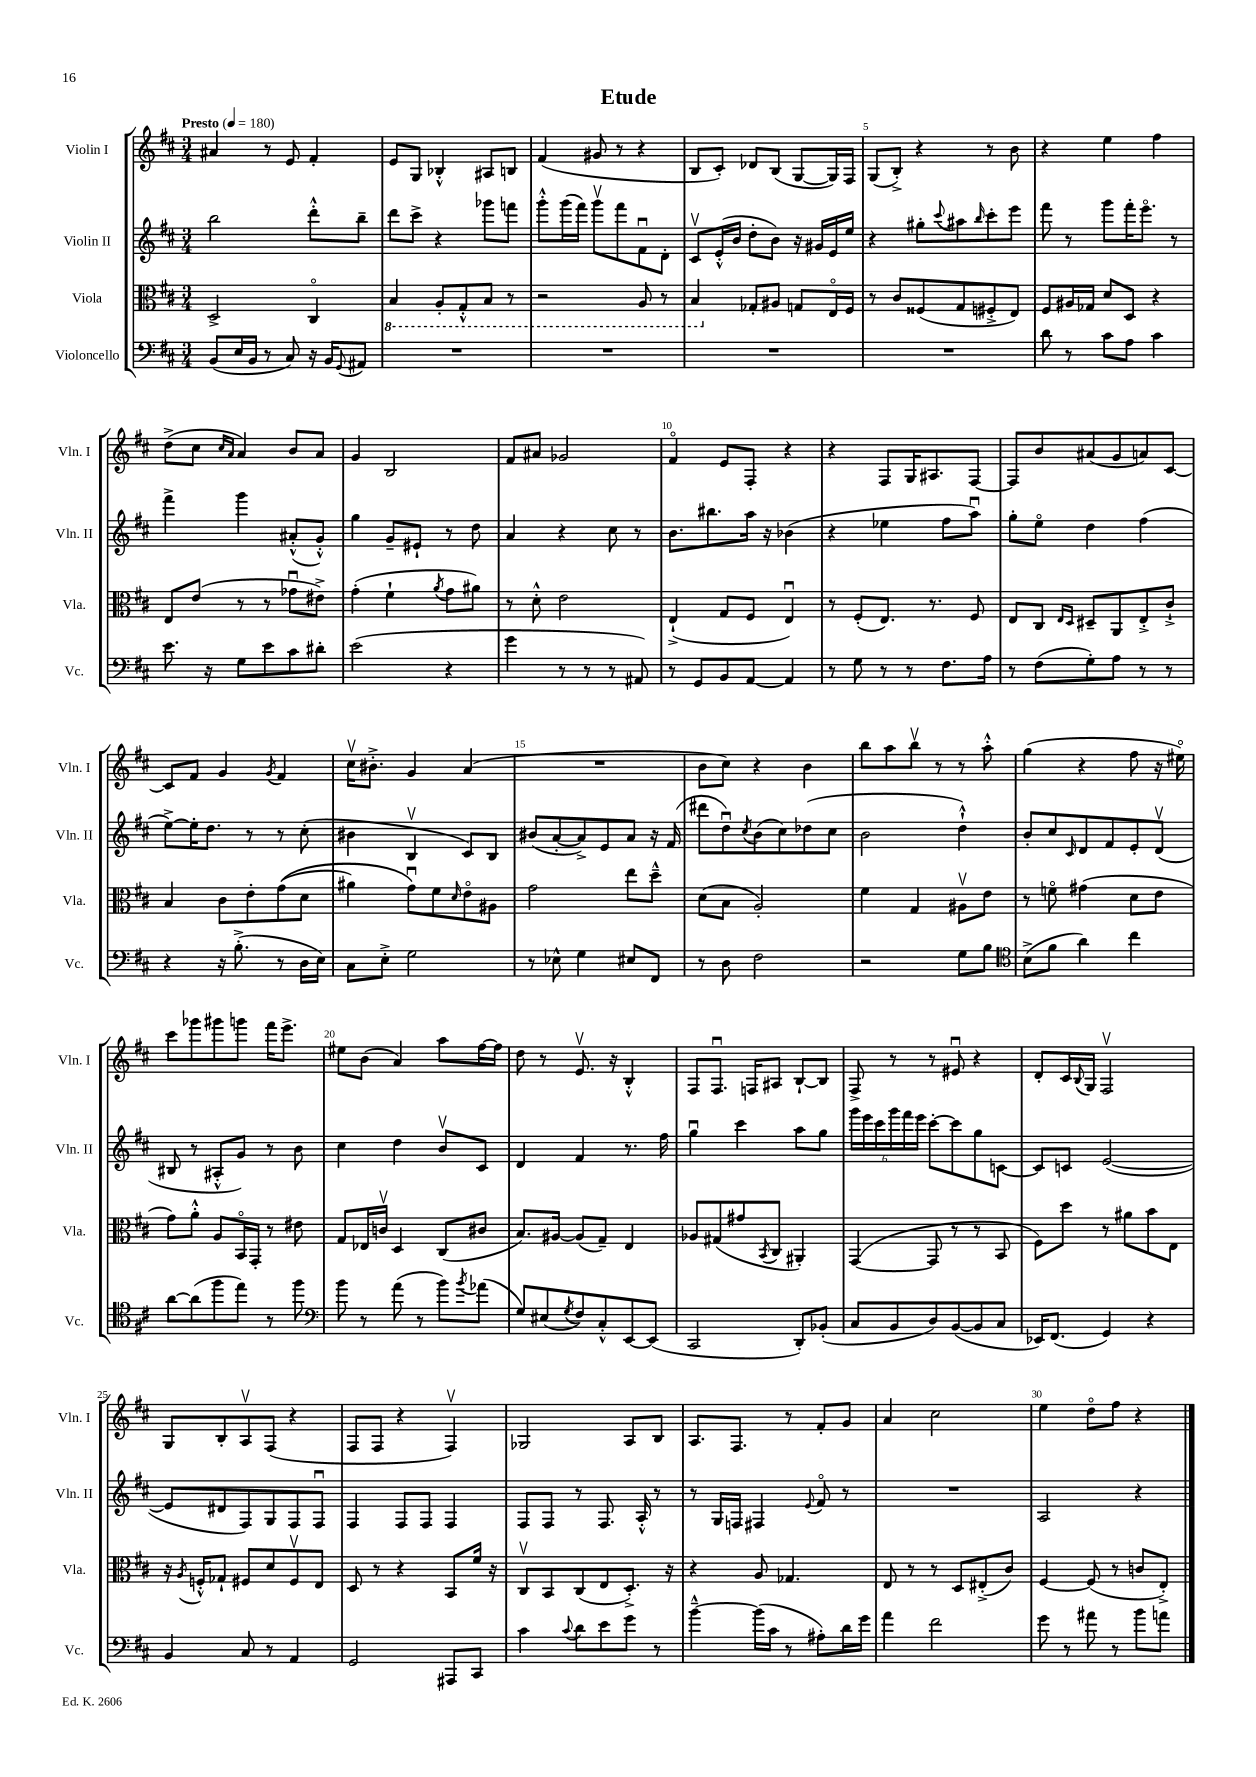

**kern	**kern	**kern	**kern
*part4	*part3	*part2	*part1
*staff4	*staff3	*staff2	*staff1
*I"Violoncello	*I"Viola	*I"Violin II	*I"Violin I
*I'Vc.	*I'Vla.	*I'Vln. II	*I'Vln. I
*clefF4	*clefC3	*clefG2	*clefG2
*k[f#c#]	*k[f#c#]	*k[f#c#]	*k[f#c#]
*M3/4	*M3/4	*M3/4	*M3/4
*MM180	*MM180	*MM180	*MM180
=1	=1	=1	=1
!	!	!	!LO:TX:a:B:t=Presto
(8BB/L	2D^/	2bb\	4a#X/
16E/L	.	.	.
16BB/JJ	.	.	.
8r	.	.	8r
8C#/)	.	.	8e/
16r	4C#/	8ddd'^^\L	4f#'/
16BB/KL	.	.	.
8qqGG/	.	.	.
8AA#X/J	.	8bb~\J	.
=2	=2	=2	=2
*	*8ba	*	*
2.r	4BB/	8ddd\L	8e/L
.	.	8ccc#^\J	8G/J
.	8AA'/L	4r	4B-X'^^/
.	8GG'^^/	.	.
.	8BB/J	8ggg-X\L	8A#X/L
.	8r	8fffn\J	8Bn/J
=3	=3	=3	=3
2.r	2r	8ggg'^^\L	(4f#/
.	.	(16ggg\L	.
.	.	16fff#\JJ)	.
.	.	8gggv\L	8g#X/
.	.	8fff#\	8r
.	8AA/	8f#u\	4r
.	8r	8d'\J	.
=4	=4	=4	=4
2.r	4BB/	8c#v/L	8B/L
.	.	(16e'^^/L	8c#'/J)
.	.	16b/JJ	.
*	*X8ba	*	*
.	8G-X'/L	8dd'\L	8d-X/L
.	8A#X/J	8b\J)	(8B/J
.	8Gn/L	16r	[8G/L
.	.	16g#X/LL	.
.	16E/L	16e/	16G/L])
.	16F#/JJ	16ee/JJ	16F#/JJ
=5	=5	=5	=5
2.r	8r	4r	(8G/L
.	8c#/L	.	8B'^/J)
.	(8F##X/	8gg#X'\L	4r
.	.	8qqccc#/	.
.	8G/	8aa#X\	.
.	.	16qqbb/	.
.	8F#X'^/	8ccc#'\	8r
.	8E/J)	8eee\J	8b\
=6	=6	=6	=6
8d\	8F#/L	8fff#\	4r
8r	16A#X/L	8r	.
.	16G-X/JJ	.	.
8c#\L	8d/L	8ggg\L	4ee\
8A\J	8D/J	16fff#'\K	.
.	.	8.eee\J	.
4c#\	4r	.	4ff#\
.	.	8r	.
!!LO:LB:g=z
=7	=7	=7	=7
8.e\	8E/L	4fff#^\	(8dd^\L
.	(8e/J	.	8cc#\J
16r	.	.	.
.	.	.	16qqcc#/LL
.	.	.	16qqa/JJ
8G\L	8r	4ggg\	4a/)
8e\	8r	.	.
8c#\	8g-Xu\L	(8a#X'^^/L	8b/L
8d#X'\J	8e#X^\J)	8g'^^/J)	8a/J
=8	=8	=8	=8
(2e\	(4g'\	4gg\	4g/
.	4f#`\	8g~/L	2B/
.	.	8e#X`/J	.
.	8qa/	.	.
4r	8g\L	8r	.
.	8a#X\J)	8dd\	.
=9	=9	=9	=9
4g\	8r	4a/	8f#/L
.	8d'^^\	.	8a#X/J
8r	2e\	4r	2g-X/
8r	.	.	.
8r	.	8cc#\	.
8AA#X/)	.	8r	.
=10	=10	=10	=10
8r	(4E`^/	8.b\L	4f#/
8GG/L	.	.	.
.	.	8.bb#X\	.
8BB/	8G/L	.	8e/L
[8AA/J	8F#/J	16aa\Jk	8F#'/J
.	.	16r	.
4AA/]	4Eu/)	(4b-X\	4r
=11	=11	=11	=11
8r	8r	4r	4r
8G\	(8F#'/L	.	.
8r	8.E/J)	4ee-X\	8F#/L
8r	.	.	16G/K
.	8.r	.	8.A#X/
8.F#\L	.	8ff#\L	.
.	8F#/	8aau\J)	[8F#/J
16A\Jk	.	.	.
=12	=12	=12	=12
8r	8E/L	8gg'\L	8F#/L]
(8F#\L	8C#/J	8ee\J	8b/
.	16qqE/LL	.	.
.	16qqD/JJ	.	.
8G'\)	8D#X~/L	4dd\	(8a#X/
8A\J	8AA/	.	8g/
8r	8E'^/	(4ff#\	8an/)
8r	8c#`^/J	.	[8c#/J
!!LO:LB:g=z
=13	=13	=13	=13
4r	4B/	[8ee^\L)	8c#/L]
.	.	16ee'\K]	8f#/J
.	.	8.dd\J	.
16r	8c#\L	.	4g/
(8.B'^\	.	.	.
.	8e'\	8r	.
.	.	.	8qg/
8r	((8g\	8r	4f#/
16D\LL	8d\J	(8cc#'\	.
16E\JJ)	.	.	.
=14	=14	=14	=14
8C#\L	4a#X\)	4b#X\	16cc#v\KL
.	.	.	8.b#X'^\J
8E'^\J	.	.	.
2G\	8gu\L)	4Bv/	4g/
.	8f#\	.	.
.	16qqd/	.	.
.	8e\	8c#/L)	(4a/
.	8A#X\J	8B/J	.
=15	=15	=15	=15
8r	2g\	(8b#X/L	2.r
8E-X^^\	.	[8a'/	.
4G\	.	8a^/])	.
.	.	8e/	.
8E#X/L	8ee\L	8a/J	.
8FF#/J	8dd~^^\J	16r	.
.	.	(16f#/	.
=16	=16	=16	=16
8r	(8d\L	8ddd#X\L	8b\L
8D\	8B\J	8ddu\)	8cc#\J)
.	.	8qcc#/	.
2F#\	2A'/)	(8b\	4r
.	.	8cc#\)	.
.	.	(8dd-X\	4b\
.	.	8cc#\J	.
=17	=17	=17	=17
2r	4f#\	2b\	8bb\L
.	.	.	8aa\
.	4G/	.	8bbv\J
.	.	.	8r
8G\L	8A#Xv\L	4dd`^^\)	8r
8B\J	8e\J	.	8aa'^^\
=18	=18	=18	=18
*clefC4	*	*	*
(8B^\L	8r	8b'/L	(4gg\
8f#\J	8fn\	8cc#/	.
.	.	16qqc#/	.
4a\)	(4g#X\	8d/	4r
.	.	8f#/	.
4cc#\	8d\L	8e'/	8ff#\
.	8e\J	(8dv/J	16r
.	.	.	16ee#X\)
!!LO:LB:g=z
=19	=19	=19	=19
[8a\L	8g\L)	8B#X/	8ccc#\L
(8a\]	8a'^^\J	8r	8ggg-X\
8ff#\	8A/L	8A#X'^^/L	8ggg#X\
8ee\J)	16BB/L	8g/J)	8gggn\J
.	16GG'/JJ	.	.
8r	8r	8r	16fff#\KL
.	.	.	8.eee^\J
8ff#\	8e#X\	8b\	.
=20	=20	=20	=20
*clefF4	*	*	*
8b\	8G/L	4cc#\	8ee#X\L
8r	16E-X/L	.	(8b\J
.	16cnv/JJ	.	.
(8a\	4D/	4dd\	4a/)
8r	.	.	.
8b\L)	(8C#/L	8bv/L	8aa\L
8qb/	.	.	.
(8a-X\J	8c#X/J	8c#/J	[16ff#\L
.	.	.	16ff#\JJ]
=21	=21	=21	=21
8G/L)	8.B/L)	4d/	8dd\
(8E#X/	.	.	8r
.	[16A#X/Jk	.	.
8qG/	.	.	.
8F#/)	(8A#/L]	4f#/	8.ev/
8C#'^^/	8G~/J)	.	.
.	.	.	16r
[8EE/	4E/	8.r	4B'^^/
(8EE/J]	.	.	.
.	.	16ff#\	.
=22	=22	=22	=22
2CC#/	8A-X/L	4ggu\	8F#/L
.	(8G#X/	.	8.F#u/J
.	8g#X/	4ccc#\	.
.	.	.	16Fn/KL
.	8qBB/	.	.
.	8C#/J	.	8A#X/J
8DD'/L)	4AA#X'/)	8aa\L	[8B`/L
(8BB-X'/J	.	8gg\J	8B/J]
=23	=23	=23	=23
8C#/L	([4GG/	24ggg\LL	8F#^/
.	.	24eee\	.
.	.	24ccc#\	.
8BB/	.	24ggg\	8r
.	.	24fff#\	.
.	.	24eee\JJ	.
8D/)	8GG/]	[8ccc#'\L	8r
([8BB/	8r	8ccc#\]	8e#Xu/
8BB/]	8r	8gg\	4r
8C#/J	8BB/	[8cn\J	.
=24	=24	=24	=24
16EE-X/KL)	8F#\L)	8c/L]	8d'/L
(8.FF#/J	.	.	.
.	8dd\J	8cn/J	16c#/L
.	.	.	8qqB/
.	.	.	16G/JJ
4GG/)	8r	([2e/	2F#v/
.	8a#X\L	.	.
4r	8b\	.	.
.	8E\J	.	.
!!LO:LB:g=z
=25	=25	=25	=25
4BB/	16r	8e/L]	8G/L
.	8qA/	.	.
.	16Fn'^^/KL	.	.
.	8G-X`/J	8d#X/	8B'/
8C#/	8F#X/L	8F#/)	8Av/
8r	8d/	8G/	(8F#/J
4AA/	8F#v/	8F#/	4r
.	8E/J	8F#u/J	.
=26	=26	=26	=26
2GG/	8D/	4F#/	8F#/L
.	8r	.	8F#/J
.	4r	8F#/L	4r
.	.	8F#/J	.
8AAA#X/L	8BB/L	4F#/	4F#v/)
8CC#/J	16f#/Jk	.	.
.	16r	.	.
=27	=27	=27	=27
4c#\	8C#v/L	8F#/L	2G-X/
.	8BB/	8F#/J	.
8qqc#/	.	.	.
8d\L	(8C#/	8r	.
8e\	8E/	8.F#/	.
8g\J	8.D'^/J)	.	8A/L
.	.	16A'^^/	.
8r	.	8r	8B/J
.	16r	.	.
=28	=28	=28	=28
[4b~^^\	4r	8r	8.A/L
.	.	16G/LL	.
.	.	16Fn/JJ	8.F#/J
(16b\LL]	8A/	4F#X/	.
16c#\JJ	.	.	.
8r	4.G-X/	.	8r
.	.	8qqe/	.
8A#X'\L)	.	8f#/	8f#'/L
16d\L	.	8r	8g/J
16g\JJ	.	.	.
=29	=29	=29	=29
4a\	8E/	2.r	4a/
.	8r	.	.
2f#\	8r	.	2cc#\
.	8D/L	.	.
.	(8E#X'^/	.	.
.	8c#/J)	.	.
=30	=30	=30	=30
8g\	[4F#/	2A/	4ee\
8r	.	.	.
8a#X\	(8F#/]	.	8dd\L
8r	8r	.	8ff#\J
8b\L	8cn/L	4r	4r
8an\J	8E'^/J)	.	.
==	==	==	==
*-	*-	*-	*-
